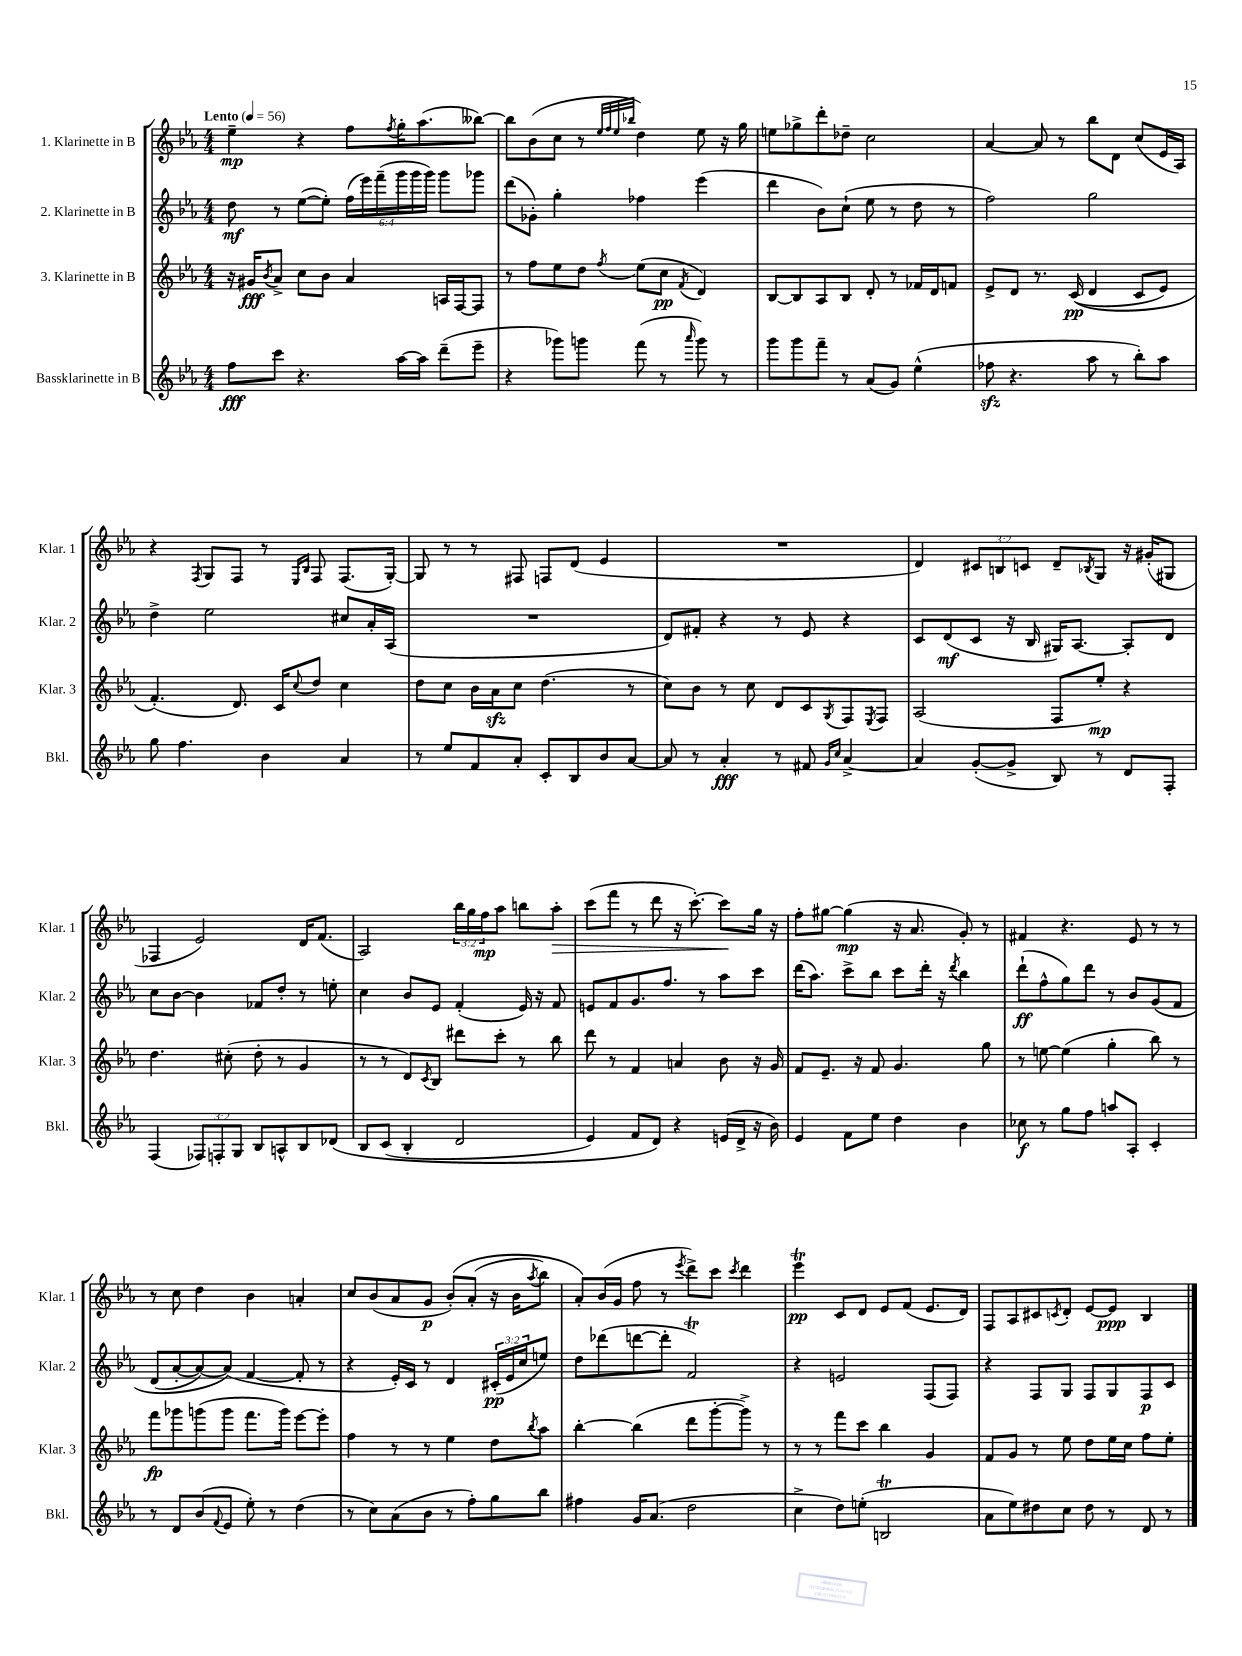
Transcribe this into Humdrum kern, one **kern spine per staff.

**kern	**dynam	**kern	**dynam	**kern	**dynam	**kern	**dynam
*part4	*part4	*part3	*part3	*part2	*part2	*part1	*part1
*staff4	*staff4	*staff3	*staff3	*staff2	*staff2	*staff1	*staff1
*I"Bassklarinette in B	*	*I"3. Klarinette in B	*	*I"2. Klarinette in B	*	*I"1. Klarinette in B	*
*I'Bkl.	*	*I'Klar. 3	*	*I'Klar. 2	*	*I'Klar. 1	*
*clefG2	*	*clefG2	*	*clefG2	*	*clefG2	*
*k[b-e-a-]	*	*k[b-e-a-]	*	*k[b-e-a-]	*	*k[b-e-a-]	*
*M4/4	*	*M4/4	*	*M4/4	*	*M4/4	*
*MM56	*	*MM56	*	*MM56	*	*MM56	*
=1	=1	=1	=1	=1	=1	=1	=1
!	!	!	!	!	!	!LO:TX:a:B:t=Lento	!
8ff\L	fff	16r	.	8dd\	mf	4ee-~\	mp
.	.	16g#X/KL	fff	.	.	.	.
.	.	8qb-/	.	.	.	.	.
8ccc\J	.	8a-^/J	.	8r	.	.	.
4.r	.	8cc\L	.	([8ee-\L	.	4r	.
.	.	8b-\J	.	8ee-'\J])	.	.	.
.	.	4a-/	.	(24ff\LL	.	8ff\L	.
.	.	.	.	24eee-\)	.	.	.
.	.	.	.	(24fff~\	.	.	.
.	.	.	.	.	.	8qff/	.
[16aa-\LL	.	.	.	24ggg\	.	16gg'\K	.
.	.	.	.	24ggg\	.	.	.
16aa-\JJ]	.	.	.	.	.	(8.aa-\	.
.	.	.	.	24ggg\JJ)	.	.	.
(8ddd~\L	.	16An/LL	.	8ggg\L	.	.	.
.	.	[16F/J	.	.	.	.	.
8eee-~\J	.	8F/J]	.	8ggg-X\J	.	[8bb--X\J)	.
=2	=2	=2	=2	=2	=2	=2	=2
4r	.	8r	.	(8ddd\L	.	8bb--\L]	.
.	.	8ff\L	.	8g-X'\J)	.	(8b-\	.
8ggg-X\L)	.	8ee-\	.	4gg'\	.	8cc\J	.
8gggn\J	.	8dd\J	.	.	.	8r	.
.	.	.	.	.	.	32qqee-/LLL	.
.	.	.	.	.	.	32qqff/	.
.	.	.	.	.	.	32qqee-/	.
.	.	8qff/	.	.	.	32qqbb-X/JJJ	.
(8fff\	.	(8ee-\L	.	4ff-X\	.	4dd\)	.
8r	.	8cc\J	pp	.	.	.	.
16qqaaa-/	.	8qf/	.	.	.	.	.
8ggg\)	.	4d/)	.	(4eee-\	.	8ee-\	.
8r	.	.	.	.	.	16r	.
.	.	.	.	.	.	16gg\	.
=3	=3	=3	=3	=3	=3	=3	=3
8ggg\L	.	[8B-/L	.	4ddd\	.	8een\L	.
8ggg\	.	8B-/]	.	.	.	8gg-X^\	.
8fff~\J	.	8A-/	.	8b-\L)	.	8ddd'\	.
8r	.	8B-/J	.	(8cc`\J	.	8dd-X~\J	.
(8a-/L	.	8d'/	.	8ee-\	.	2cc\	.
8g/J)	.	8r	.	8r	.	.	.
(4ee-^^\	.	16f-X/LL	.	8dd\	.	.	.
.	.	16d/J	.	.	.	.	.
.	.	8fn/J	.	8r	.	.	.
=4	=4	=4	=4	=4	=4	=4	=4
8ff-Xzz\	.	8e-^/L	.	2ff\)	.	[4a-/	.
4.r	.	8d/J	.	.	.	.	.
.	.	8.r	.	.	.	8a-/]	.
.	.	.	.	.	.	8r	.
.	.	((16c/	pp	.	.	.	.
8aa-\	.	4d/	.	2gg\	.	8bb-\L	.
8r	.	.	.	.	.	8d\J	.
8bb-'\L)	.	8c/L	.	.	.	(8cc/L	.
8aa-\J	.	8e-/J)	.	.	.	16e-/L	.
.	.	.	.	.	.	16A-/JJ)	.
!!LO:LB:g=z
=5	=5	=5	=5	=5	=5	=5	=5
8gg\	.	(4.f'/)	.	4dd^\	.	4r	.
4.ff\	.	.	.	.	.	.	.
.	.	.	.	.	.	8qF/	.
.	.	.	.	2ee-\	.	8G/L	.
.	.	8.d/)	.	.	.	8F/J	.
4b-\	.	.	.	.	.	8r	.
.	.	16c/KL	.	.	.	.	.
.	.	.	.	.	.	16qqE-/LL	.
.	.	8qqcc/	.	.	.	16qqB-/JJ	.
.	.	8dd/J	.	.	.	8F/	.
4a-/	.	4cc\	.	8cc#X/L	.	(8.F/L	.
.	.	.	.	16a-'/L	.	.	.
.	.	.	.	(16A-/JJ	.	[16G'/Jk)	.
=6	=6	=6	=6	=6	=6	=6	=6
8r	.	8dd\L	.	1r	.	8G/]	.
8ee-/L	.	8cc\J	.	.	.	8r	.
8f/	.	16b-\LL	.	.	.	8r	.
.	.	16a-zz\J	.	.	.	.	.
8a-'/J	.	8cc\J	.	.	.	8F#X/	.
8c'/L	.	(4.dd\	.	.	.	8Fn/L	.
8B-/	.	.	.	.	.	(8d/J	.
8b-/	.	.	.	.	.	4e-/	.
[8a-/J	.	8r	.	.	.	.	.
=7	=7	=7	=7	=7	=7	=7	=7
8a-/]	.	8cc\L)	.	8d/L)	.	1r	.
8r	.	8b-\J	.	8f#X'/J	.	.	.
4a-'/	fff	8r	.	4r	.	.	.
.	.	8cc\	.	.	.	.	.
8r	.	8d/L	.	8r	.	.	.
8f#X/	.	8c/	.	8e-/	.	.	.
16qqg/LL	.	.	.	.	.	.	.
16qqcc/JJ	.	8qG/	.	.	.	.	.
[4a-^/	.	8F/	.	4r	.	.	.
.	.	8qE-/	.	.	.	.	.
.	.	8F/J	.	.	.	.	.
=8	=8	=8	=8	=8	=8	=8	=8
4a-/]	.	(2A-/	.	8c/L	.	4d/)	.
.	.	.	.	(8d/	mf	.	.
([8g'/L	.	.	.	8c/J	.	12c#X/L	.
.	.	.	.	.	.	12Bn/	.
8g^/J]	.	.	.	16r	.	.	.
.	.	.	.	.	.	12cn/J	.
.	.	.	.	16B-/	.	.	.
8B-/)	.	8F/L	.	16G#X/KL)	.	8d~/L	.
.	.	.	.	[8.A-/J	.	.	.
.	.	.	.	.	.	8qB-X/	.
8r	.	8ee-'/J)	mp	.	.	8G/J	.
8d/L	.	4r	.	8A-'/L]	.	16r	.
.	.	.	.	.	.	(16g#X'/KL	.
8F'/J	.	.	.	8d/J	.	8G#X/J	.
!!LO:LB:g=z
=9	=9	=9	=9	=9	=9	=9	=9
(4F/	.	4.dd\	.	8cc\L	.	4F-X/	.
.	.	.	.	[8b-\J	.	.	.
12F-X/L)	.	.	.	4b-\]	.	2e-/)	.
12Fn'/	.	.	.	.	.	.	.
.	.	(8cc#X'\	.	.	.	.	.
12G/J	.	.	.	.	.	.	.
8B-/L	.	8dd'\	.	8f-X/L	.	.	.
8An^^/	.	8r	.	8dd'/J	.	.	.
8B-/	.	4g/	.	8r	.	16d/KL	.
.	.	.	.	.	.	(8.f/J	.
(8d-X/J	.	.	.	8een'\	.	.	.
=10	=10	=10	=10	=10	=10	=10	=10
8B-/L	.	8r	.	4cc\	.	2A-/)	.
(8c/J	.	8r	.	.	.	.	.
4B-'/	.	8d/L)	.	8b-/L	.	.	.
.	.	8qc/	.	.	.	.	.
.	.	8B-/J	.	8e-/J	.	.	.
2d/	.	8ddd#X\L	.	(4f'/	.	24bb-\LL	.
.	.	.	.	.	.	24gg\	.
.	.	.	.	.	.	24ff\J	mp
.	.	8ccc'\J	.	.	.	8aa-\J	.
.	.	8r	.	16e-/)	.	8bbn\L	.
.	.	.	.	16r	.	.	.
!	!	!	!	!	!	!	!LO:HP:b
.	.	8bb-\	.	8f/	.	8aa-'\J	>
=11	=11	=11	=11	=11	=11	=11	=11
4e-/)	.	8ddd\	.	8en/L	.	(8ccc\L	.
.	.	8r	.	8f/	.	8fff\J	.
8f/L	.	4f/	.	8.g/	.	8r	.
8d/J)	.	.	.	.	.	8ddd\	.
.	.	.	.	8.ff/J	.	.	.
4r	.	4an/	.	.	.	16r	.
.	.	.	.	.	.	[8.ccc'\)	.
.	.	.	.	8r	.	.	.
(16en/LL	.	8b-\	.	8aa-\L	.	8ccc\L]	.
16d^/JJ	.	.	.	.	.	.	.
16r	.	16r	.	8ccc\J	.	16gg\Jk	]
16b-\)	.	16g/	.	.	.	16r	.
=12	=12	=12	=12	=12	=12	=12	=12
4e-/	.	8f/L	.	(16ddd\KL	.	8ff'\L	.
.	.	.	.	8.aa-\J)	.	.	.
.	.	8.e-~/J	.	.	.	[8gg#X\J	.
8f\L	.	.	.	8ccc^\L	.	(4gg#\]	mp
.	.	16r	.	.	.	.	.
8ee-\J	.	8f/	.	8bb-\J	.	.	.
4dd\	.	4.g/	.	8ccc\L	.	16r	.
.	.	.	.	.	.	8.a-/	.
.	.	.	.	16ddd'\Jk	.	.	.
.	.	.	.	16r	.	.	.
.	.	.	.	8qddd/	.	.	.
4b-\	.	.	.	4bb-\	.	8g'/)	.
.	.	8gg\	.	.	.	8r	.
=13	=13	=13	=13	=13	=13	=13	=13
8cc-X\	f	8r	.	(8ddd`\L	ff	4f#X/	.
8r	.	[8een\	.	8ff^^\	.	.	.
8gg\L	.	(4ee\]	.	8gg\)	.	4.r	.
8ff\J	.	.	.	8ddd\J	.	.	.
8aan/L	.	4gg'\	.	8r	.	.	.
8A-'/J	.	.	.	8b-/L	.	8e-/	.
4c'/	.	8bb-\)	.	(8g/	.	8r	.
.	.	8r	.	8f/J	.	8r	.
!!LO:LB:g=z
=14	=14	=14	=14	=14	=14	=14	=14
8r	.	8fff\L	fp	(8d/L	.	8r	.
8d/L	.	8ggg-X\	.	[8a-'/	.	8cc\	.
(8b-/	.	(8gggn\	.	8a-/_)	.	4dd\	.
8qqf/	.	.	.	.	.	.	.
8e-/J	.	8ggg\J	.	(8a-/J])	.	.	.
8ee-'\)	.	8.fff\L	.	[4f/	.	4b-\	.
8r	.	.	.	.	.	.	.
.	.	16ggg\Jk)	.	.	.	.	.
(4dd\	.	[8eee-\L	.	8f'/]	.	4an'/	.
.	.	8eee-'\J]	.	8r	.	.	.
=15	=15	=15	=15	=15	=15	=15	=15
8r	.	4ff\	.	4r	.	8cc/L	.
8cc\L)	.	.	.	.	.	(8b-/	.
(8a-\	.	8r	.	16e-'/LL)	.	8a-/	.
.	.	.	.	16c/JJ	.	.	.
8b-\J	.	8r	.	8r	.	8g/J	p
8r	.	4ee-\	.	4d/	.	(8b-'/L)	.
8ff'\L)	.	.	.	.	.	(8a-'/J	.
8gg\	.	8dd\L	.	(24c#X'/LL	pp	16r	.
.	.	.	.	24e-/	.	.	.
.	.	.	.	.	.	16b-\KL	.
.	.	.	.	24cc/J	.	.	.
.	.	8qbb-/	.	.	.	8qaa-/	.
8bb-\J	.	8aa-\J	.	8een/J)	.	8bb-\J)	.
=16	=16	=16	=16	=16	=16	=16	=16
4ff#X\	.	[4bb-'\	.	8dd\L	.	8a-'/L)	.
.	.	.	.	(8ddd-X\	.	(16b-/L	.
.	.	.	.	.	.	16g/JJ	.
16g/KL	.	(4bb-\]	.	[8dddn\	.	8ff\	.
(8.a-/J	.	.	.	.	.	.	.
.	.	.	.	8ddd'\J]	.	8r	.
.	.	.	.	.	.	8qeee-/	.
2dd\	.	8ddd\L	.	2fT/)	.	8ddd^\L)	.
.	.	[8ggg'\	.	.	.	8ccc\J	.
.	.	.	.	.	.	8qccc/	.
.	.	8ggg^\J])	.	.	.	4ddd\	.
.	.	8r	.	.	.	.	.
=17	=17	=17	=17	=17	=17	=17	=17
4cc^\	.	8r	.	4r	.	4eee-T\	pp
.	.	8r	.	.	.	.	.
8dd\L)	.	8fff\L	.	2en/	.	8c/L	.
(8een'\J	.	8ccc\J	.	.	.	8d/J	.
2Bnt/	.	4bb-\	.	.	.	8e-/L	.
.	.	.	.	.	.	(8f/J	.
.	.	4g/	.	(8F/L	.	8.e-/L	.
.	.	.	.	8F/J)	.	.	.
.	.	.	.	.	.	16d/Jk)	.
=18	=18	=18	=18	=18	=18	=18	=18
8a-\L	.	8f/L	.	4r	.	8F/L	.
8ee-\)	.	8g/J	.	.	.	8A-/	.
8dd#X\	.	8r	.	8F/L	.	8c#X/	.
.	.	.	.	.	.	8qcn/	.
8cc\J	.	8ee-\	.	8G/J	.	8d'/J	.
8dd#\	.	8dd\L	.	8F/L	.	[8e-/L	.
8r	.	16ee-\L	.	8G/	.	8e-/J]	ppp
.	.	16cc\JJ	.	.	.	.	.
8d/	.	8ff\L	.	8F/	p	4B-/	.
8r	.	8ee-'\J	.	8c/J	.	.	.
==	==	==	==	==	==	==	==
*-	*-	*-	*-	*-	*-	*-	*-
